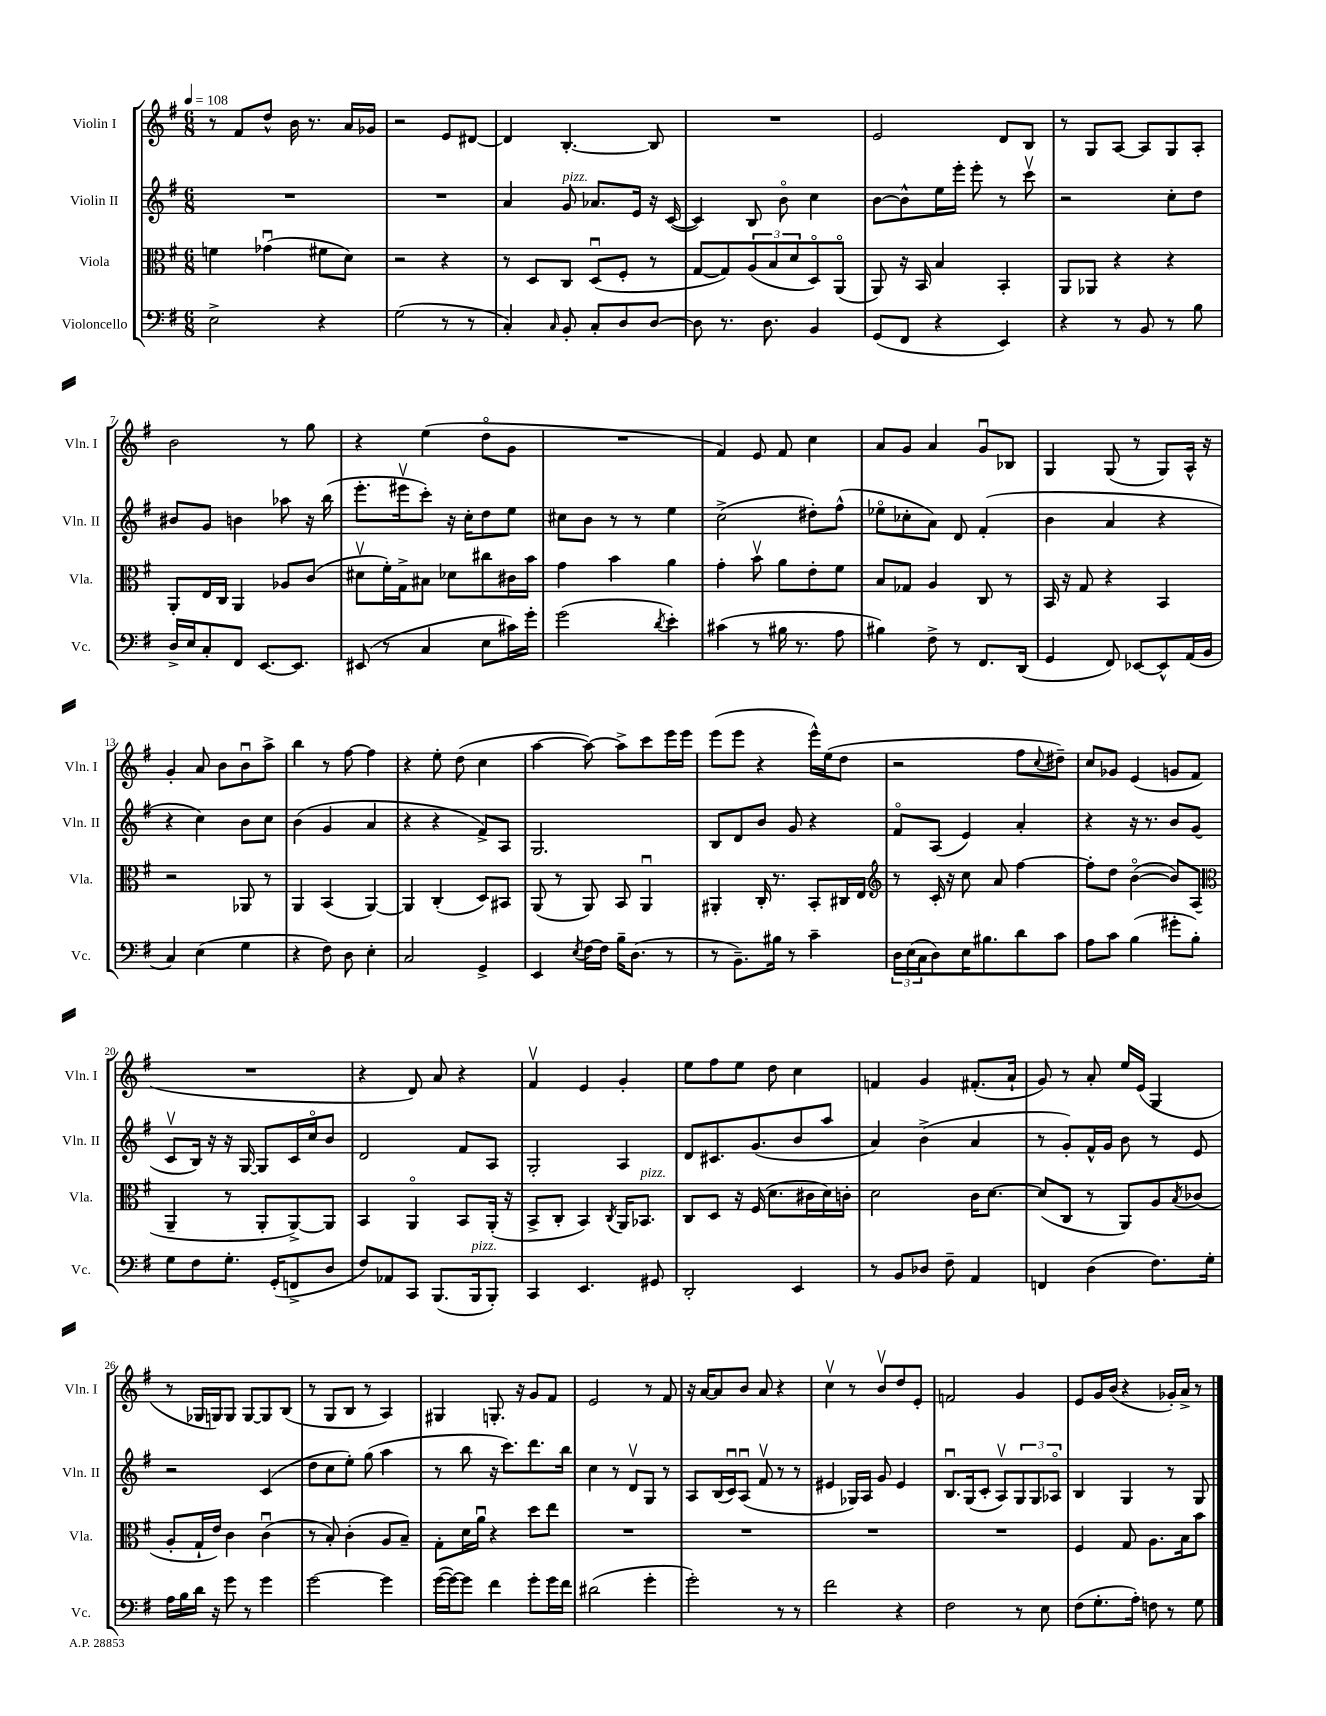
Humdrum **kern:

**kern	**kern	**kern	**kern
*part4	*part3	*part2	*part1
*staff4	*staff3	*staff2	*staff1
*I"Violoncello	*I"Viola	*I"Violin II	*I"Violin I
*I'Vc.	*I'Vla.	*I'Vln. II	*I'Vln. I
*clefF4	*clefC3	*clefG2	*clefG2
*k[f#]	*k[f#]	*k[f#]	*k[f#]
*M6/8	*M6/8	*M6/8	*M6/8
*MM108	*MM108	*MM108	*MM108
=1	=1	=1	=1
2E^\	4fn\	2.r	8r
.	.	.	8f#/L
.	(4g-Xu\	.	8dd^^/J
.	.	.	16b\
.	.	.	8.r
4r	8f#X\L	.	.
.	8d\J)	.	16a/LL
.	.	.	16g-X/JJ
=2	=2	=2	=2
(2G\	2r	2.r	2r
8r	4r	.	8e/L
8r	.	.	[8d#X/J
=3	=3	=3	=3
4C'/)	8r	4a/	4d#/]
.	8D/L	.	.
16qqC/	.	.	.
!	!	!LO:TX:a:i:t=pizz.	!
8BB'/	8C/J	8g/	[4.B'/
8C'/L	(8Du/L	8.a-X/L	.
8D/	8F#'/J	.	.
.	.	16e/Jk	.
[8D/J	8r	16r	8B/]
.	.	([16c/	.
=4	=4	=4	=4
8D\]	[8G/L	4c/])	2.r
8.r	8G/])	.	.
.	(12A/	8B/	.
8.D\	.	.	.
.	12B/	.	.
.	.	8b\	.
.	12d/	.	.
4BB/	8D/)	4cc\	.
.	(8AA/J	.	.
=5	=5	=5	=5
(8GG/L	8AA/)	[8b\L	2e/
8FF#/J	16r	8b^^\]	.
.	16BB/	.	.
4r	4B/	16ee\L	.
.	.	16eee'\JJ	.
.	.	8eee'\	.
4EE/)	4BB'/	8r	8d/L
.	.	8cccv\	8B/J
=6	=6	=6	=6
4r	8AA/L	2r	8r
.	8AA-X/J	.	8G/L
8r	4r	.	[8A/J
8BB/	.	.	8A/L]
8r	4r	8cc'\L	8G/
8B\	.	8dd\J	8A'/J
!!LO:LB:g=z
=7	=7	=7	=7
16D^/LL	8AA'/L	8b#X/L	2b\
16E/J	.	.	.
8C'/	16E/L	8g/J	.
.	16C/JJ	.	.
8FF#/J	4AA/	4bn\	.
[8.EE/L	.	.	.
.	8A-X/L	8aa-X\	8r
8.EE/J]	.	.	.
.	(8c/J	16r	8gg\
.	.	(16bb\	.
=8	=8	=8	=8
(8EE#X/	8d#Xv\L	8.eee'\L	4r
8r	16f#'\L)	.	.
.	16G^\J	16eee#Xv\k	.
4C/	8B#X\J	8ccc'\J)	(4ee\
.	8d-X\L	16r	.
.	.	16cc'\KL	.
8E\L	8cc#X\	8dd\	8dd\L
16c#X\L)	16c#X\L	8ee\J	8g\J
16g'\JJ	16b\JJ	.	.
=9	=9	=9	=9
(2g\	4g\	8cc#X\L	2.r
.	.	8b\J	.
.	4b\	8r	.
.	.	8r	.
8qd/	.	.	.
4e'\)	4a\	4ee\	.
=10	=10	=10	=10
(4c#X\	4g'\	(2cc^\	4f#/)
8r	8bv\	.	8e/
16B#X\	8a\L	.	8f#/
8.r	.	.	.
.	8e'\	8dd#X'\L)	4cc\
8A\	8f#\J	(8ff#^^\J	.
=11	=11	=11	=11
4B#X\)	8B/L	8ee-X\L	8a/L
.	8G-X/J	8cc-X'\	8g/J
8F#^\	4A/	8a\J)	4a/
8r	.	8d/	.
8.FF#/L	8C/	(4f#'/	8gu/L
.	8r	.	8B-X/J
(16DD/Jk	.	.	.
=12	=12	=12	=12
4GG/	16BB/	4b\	4G/
.	16r	.	.
.	8G/	.	.
8FF#/)	4r	4a/	(8G/
[8EE-X/L	.	.	8r
8EE-^^/]	4BB/	4r	8G/L)
(16AA/L	.	.	16A^^/Jk
16BB/JJ	.	.	16r
!!LO:LB:g=z
=13	=13	=13	=13
4C/)	2r	4r	4g'/
(4E\	.	4cc\)	8a/
.	.	.	8b\L
4G\	8AA-X/	8b\L	8bu\
.	8r	8cc\J	8aa^\J
=14	=14	=14	=14
4r	4AA/	(4b\	4bb\
8F#\)	(4BB/	4g/	8r
8D\	.	.	[8ff#\
4E'\	[4AA/)	4a/	4ff#\]
=15	=15	=15	=15
2C/	4AA/]	4r	4r
.	(4C'/	4r	8ee'\
.	.	.	(8dd\
4GG^/	8D/L)	8f#^/L)	4cc\
.	8BB#X/J	8A/J	.
=16	=16	=16	=16
4EE/	(8AA/	2.G/	[4aa\
.	8r	.	.
8qE/	.	.	.
[16F#\LL	8AA/)	.	8aa\_)
16F#\JJ]	.	.	.
16B~\KL	8BB/	.	8aa^\L]
(8.D\J	.	.	.
.	4AAu/	.	8ccc\
8r	.	.	16eee\L
.	.	.	16eee\JJ
=17	=17	=17	=17
8r	4AA#X'/	8B/L	(8eee\L
8.BB~\L)	.	8d/	8eee\J
.	16C'/	8b/J	4r
16B#X\Jk	8.r	.	.
8r	.	8g/	.
4c~\	8BB'/L	4r	16eee^^\LL)
.	.	.	(16ee\J
.	16C#X/L	.	8dd\J
.	16E/JJ	.	.
=18	=18	=18	=18
*	*clefG2	*	*
24D\LL	8r	8f#/L	2r
(24E\	.	.	.
24C\J	.	.	.
8D\)	16c'/	(8A/J	.
.	16r	.	.
16E\K	8cc\	4e/)	.
8.B#X\	.	.	.
.	8a/	.	.
8d\	[4ff#\	4a'/	8ff#\L
.	.	.	8qqcc/
8c\J	.	.	8dd#X~\J)
=19	=19	=19	=19
8A\L	8ff#'\L]	4r	8cc/L
8c\J	8dd\J	.	8g-X/J
(4B\	([4b\	16r	(4e/
.	.	8.r	.
8g#X'\L	8b/L])	8b/L	8gn/L
8B'\J)	(8A/J	(8g/J	8f#/J
!!LO:LB:g=z
=20	=20	=20	=20
*	*clefC3	*	*
8G\L	4AA~/	8cv/L	2.r
8F#\	.	16B/Jk)	.
.	.	16r	.
8.G'\J	8r	16r	.
.	.	[16G/	.
.	8AA'/L	8G/L]	.
(16GG'/KL	.	.	.
8FFn^/	[8AA^/)	16c/L	.
.	.	16cc/J	.
8D/J	8AA/J]	8b/J	.
=21	=21	=21	=21
8F#/L)	4BB/	2d/	4r
8AA-X/	.	.	.
8CC/J	4AA/	.	8d/)
(8.BBB/L	.	.	8a/
.	8BB/L	8f#/L	4r
!LO:TX:a:i:t=pizz.	!	!	!
16BBB/k	.	.	.
8BBB'/J)	(16AA'/Jk	8A/J	.
.	16r	.	.
=22	=22	=22	=22
4CC/	8BB^/L	2G'/	4f#v/
.	8C'/J	.	.
4.EE/	4BB/)	.	4e/
.	8qC/	.	.
.	16AA/KL	4A/	4g'/
!	!LO:TX:a:i:t=pizz.	!	!
.	8.BB-X/J	.	.
8GG#X/	.	.	.
=23	=23	=23	=23
2DD'/	8C/L	8d/L	8ee\L
.	8D/J	8.c#X/	8ff#\
.	16r	.	8ee\J
.	(16F#/	(8.g/	.
.	8.d\L	.	8dd\
4EE/	.	8b/	4cc\
.	16c#X\L	.	.
.	16d\)	8aa/J	.
.	16cn'\JJ	.	.
=24	=24	=24	=24
8r	2d\	4a/)	4fn/
8BB/L	.	.	.
8D-X/J	.	(4b^\	4g/
8F#~\	.	.	.
4AA/	16c\KL	4a/	(8.f#X'/L
.	[8.d\J	.	.
.	.	.	16a`/Jk
=25	=25	=25	=25
4FFn/	(8d/L]	8r	8g/)
.	8C/J	8g'/L)	8r
(4D\	8r	16f#^^/L	8a'/
.	.	16g/JJ	.
.	8AA/L)	8b\	16ee/LL
.	.	.	(16e/JJ
8.F#\L)	8A/	8r	4G/
.	8qB/	.	.
.	(8c-X/J	8e/	.
16G'\Jk	.	.	.
!!LO:LB:g=z
=26	=26	=26	=26
16A\LL	8A'/L	2r	8r
16B\	.	.	.
16d\JJ	16G`/L	.	16G-X/LL
16r	16e/JJ)	.	16Gn/J)
8g\	4c\	.	8G/J
8r	.	.	[8G/L
4g\	(4cu\	(4c/	8G/]
.	.	.	(8B/J
=27	=27	=27	=27
[2g\	8r	8dd\L	8r
.	8B'/)	8cc\	8G/L
.	(4c'\	8ee'\J)	8B/J
.	.	(8gg\	8r
4g\]	8A/L	4aa\	4A/)
.	8B~/J)	.	.
=28	=28	=28	=28
([16g\LL	8G'\L	8r	4G#X/
16g\J_)	.	.	.
8g\J]	16d\L	8bb\	.
.	16au\JJ	.	.
4f#\	4r	16r	8.Gn'/
.	.	8.ccc\L)	.
.	.	.	16r
8g'\L	8dd\L	8.ddd\	8g/L
16g\L	8ee\J	.	8f#/J
16f#\JJ	.	16bb\Jk	.
=29	=29	=29	=29
(2d#X\	2.r	4cc\	2e/
.	.	8r	.
.	.	8dv/L	.
4g'\	.	8G/J	8r
.	.	8r	8f#/
=30	=30	=30	=30
2g'\)	2.r	8A/L	16r
.	.	.	[16a/KL
.	.	(16B/L	8a/]
.	.	16cu/J)	.
.	.	(8Au/J	8b/J
.	.	8f#v/	8a/
8r	.	8r	4r
8r	.	8r	.
=31	=31	=31	=31
2f#\	2.r	4e#X/	4ccv\
.	.	16G-X/LL)	8r
.	.	16A/JJ	.
.	.	8g/	8bv/L
4r	.	4e#/	8dd/
.	.	.	8e'/J
=32	=32	=32	=32
2F#\	2.r	8.Bu/L	2fn/
.	.	(16G/k	.
.	.	8c'/J	.
.	.	8Av/L)	.
8r	.	12G/	4g/
.	.	12G/	.
8E\	.	.	.
.	.	12A-X/J	.
=33	=33	=33	=33
(8F#\L	4F#/	4B/	8e/L
8.G'\	.	.	16g/L
.	.	.	(16b/JJ
.	8G/	4G/	4r
16A'\Jk)	.	.	.
8Fn\	8.A\L	.	.
8r	.	8r	16g-X'/LL)
.	16B\k	.	16a^/JJ
8G\	8b\J	8G/	8r
==	==	==	==
*-	*-	*-	*-
